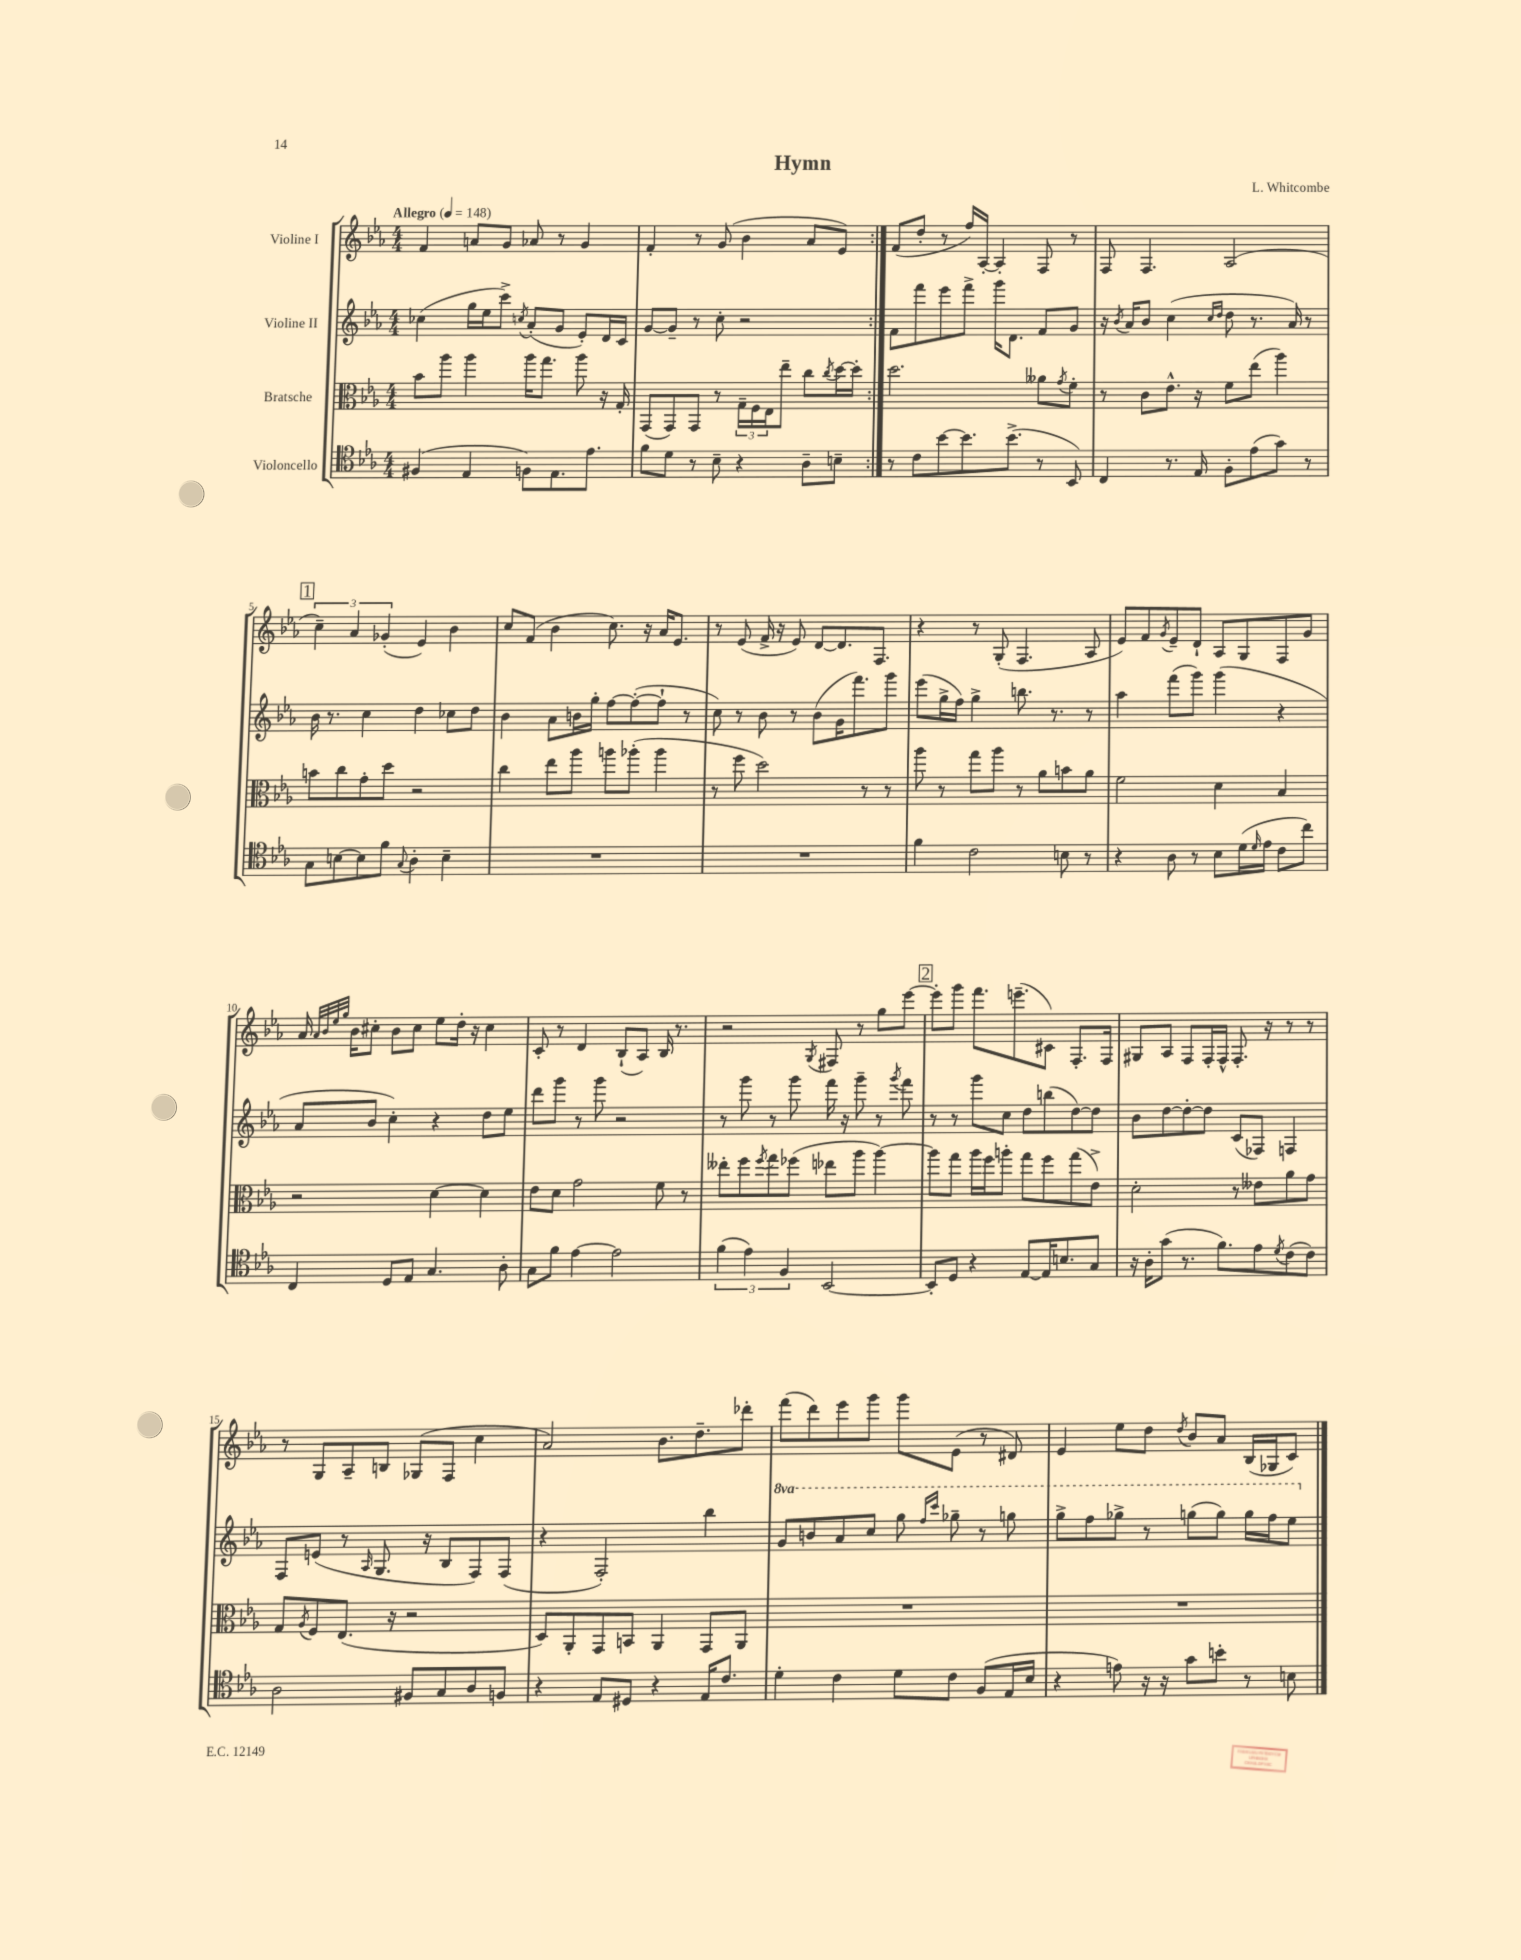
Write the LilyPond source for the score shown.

\header { title = "Hymn" composer = "L. Whitcombe" }
<<
\new StaffGroup <<
\new Staff = "s0" \with { instrumentName = "Violine I" } {
    \clef treble \key ees \major \numericTimeSignature \time 4/4 \tempo "Allegro" 4 = 148
    \repeat volta 2 { f'4 a'8 g'8 aes'8 r8 g'4 |
    f'4-. r8 g'8( bes'4 aes'8 ees'8) | }
    f'8( d''8-. r8 f''16) aes16~-. aes4-. f8 r8 |
    f8 f4. aes2( |
    \mark \markup { \box "1" } \tuplet 3/2 { c''4--) aes'4 ges'4-.( } ees'4) bes'4 |
    c''8 f'8( bes'4 c''8.) r16 aes'16 ees'8. |
    r8 ees'8( f'16-> r16 ees'8) d'8~ d'8. f8. |
    r4 r8 g8-.( f4. aes8 |
    ees'8) f'8 \acciaccatura { g'8 } ees'8-- d'8-! aes8 g8 f8 g'8 |
    aes'16 \grace { aes'32 bes'32 ees''32 g''32 } bes'16 cis''8-. bes'8 cis''8 ees''8 d''16-. r16 cis''4 |
    c'8-. r8 d'4 bes8-!( aes8) bes16 r8. |
    r2 \acciaccatura { g8 } fis8 r8 g''8 ees'''8~ |
    \mark \markup { \box "2" } ees'''8-. g'''8 f'''8. e'''8.--( cis'8) f8.-. f16 |
    gis8 aes8 f8 f16-. f16-^ f8.-. r16 r8 r8 |
    r8 g8 aes8-- b8 ges8( f8 c''4 |
    aes'2) bes'8. d''8.-- des'''8-. |
    f'''8( d'''8) ees'''8 g'''8 g'''8 ees'8( r8 dis'8) |
    ees'4 ees''8 d''8 \acciaccatura { d''8 } bes'8 aes'8 bes16( ges16 c'8) \bar "|." |
}
\new Staff = "s1" \with { instrumentName = "Violine II" } {
    \clef treble \key ees \major \numericTimeSignature \time 4/4 \set Staff.ottavationMarkups = #ottavation-simple-ordinals
    \repeat volta 2 { ces''4( g''16 ees''16 c'''8->) \acciaccatura { c''8 } aes'8-.( g'8 ees'8-.) d'16 c'16 |
    g'8~ g'8-- r8 c''8-. r2 | }
    f'8 f'''8 ees'''8 f'''8-> g'''16 d'8. f'8 g'8 |
    r16 \acciaccatura { bes'8 } aes'16 bes'8 c''4( \grace { c''16 d''16 } d''8 r8. aes'16) r8 |
    \mark \markup { \box "1" } bes'16 r8. c''4 d''4 ces''8 d''8 |
    bes'4 aes'8 b'16 g''16-. f''8~ f''8~-.( f''8-! r8 |
    c''8) r8 bes'8 r8 bes'8( g'16 f'''8.) g'''8 |
    ees'''8( g''16-> f''16) g''4-> b''8. r8. r8 |
    aes''4 f'''8( g'''8) g'''4( r4 |
    aes'8 bes'8 c''4-.) r4 d''8 ees''8 |
    d'''8 g'''8 r8 g'''8 r2 |
    r8 g'''8 r8 g'''8 f'''16 r16 g'''8-- r8 \acciaccatura { g'''8 } f'''8 |
    \mark \markup { \box "2" } r8 r8 g'''8 c''8 d''8 b''8( d''8~) d''8 |
    bes'8 d''8~ d''8~-. d''8 c'8( fes8) f4 |
    f8 e'8( r8 \grace { aes16 } g8. r16 bes8 f8) f8( |
    r4 f2-.) bes''4 |
    \ottava #1 g''8 b''8 aes''8 c'''8 g'''8 \grace { f'''16 c''''16 } ges'''8-- r8 g'''8 |
    g'''8-> f'''8 ges'''8-> r8 g'''8( g'''8) g'''16 f'''16 ees'''8 \ottava #0 \bar "|." |
}
\new Staff = "s2" \with { instrumentName = "Bratsche" } {
    \clef alto \key ees \major \numericTimeSignature \time 4/4
    \repeat volta 2 { bes'8 aes''8 aes''4 aes''16 g''8. aes''8 r16 g16-. |
    g,8( g,8) g,8 r8 \tuplet 3/2 { g16-- f16 ees16 } ees''8-- c''8 \acciaccatura { c''8 } d''16~ d''16-. | }
    d''2. aeses'8 \acciaccatura { g'8 } f'8-. |
    r8 c'8 ees'8.-^ r16 f'8 ees''8( aes''4) |
    \mark \markup { \box "1" } b'8 c''8 g'8-. d''8 r2 |
    c''4 ees''8 aes''8 a''8 aes''8-.( aes''4 |
    r8 f''8 d''2) r8 r8 |
    aes''8 r8 g''8 aes''8 r8 aes'8 b'8 aes'8 |
    f'2 d'4 bes4 |
    r2 d'4~ d'4 |
    ees'8 d'8 g'2 f'8 r8 |
    eeses''8-. f''8 \acciaccatura { f''8 } g''8 fes''8( ees''8 aes''8 aes''4~) |
    \mark \markup { \box "2" } aes''8 g''8 aes''16 f''16 a''8-. g''8 f''8 g''8( ees'8->) |
    d'2-. r8 eeses'8 aes'8 g'8 |
    g8 \acciaccatura { aes8 } f8 ees8.( r16 r2 |
    d8) aes,8-. g,8 b,8 aes,4 g,8 aes,8 |
    R1 |
    R1 \bar "|." |
}
\new Staff = "s3" \with { instrumentName = "Violoncello" } {
    \clef tenor \key ees \major \numericTimeSignature \time 4/4
    \repeat volta 2 { fis4( ees4 f8) ees8. ees'8. |
    f'8 d'8 r8 bes8-- r4 aes8-- b8-- | }
    r8 c'8 bes'8~ bes'8. bes'8.->( r8 bes,8) |
    c4 r8. ees16 f8-. ees'8( g'8) r8 |
    \mark \markup { \box "1" } g8 b8~ b8 f'8 \appoggiatura { g8 } aes4-. b4-- |
    R1 |
    R1 |
    f'4 c'2 b8 r8 |
    r4 aes8 r8 bes8 d'16( \grace { d'16 } ees'16 c'8 c''8) |
    c4 d8 ees8 g4. aes8-. |
    g8 f'8 ees'4~ ees'2 |
    \tuplet 3/2 { f'4( ees'4) f4 } bes,2~ |
    \mark \markup { \box "2" } bes,8-. d8 r4 ees8~ ees16 b8. g8 |
    r16 aes16-. g'8( r8. f'8.) ees'8 \acciaccatura { d'8 } c'8( c'8) |
    aes2 fis8 g8 aes8 f8 |
    r4 ees8 dis8 r4 ees16 c'8. |
    d'4-. c'4 d'8 c'8 f8( ees16 bes16 |
    r4 e'8) r16 r16 g'8 b'8-. r8 b8 \bar "|." |
}
>>
>>
